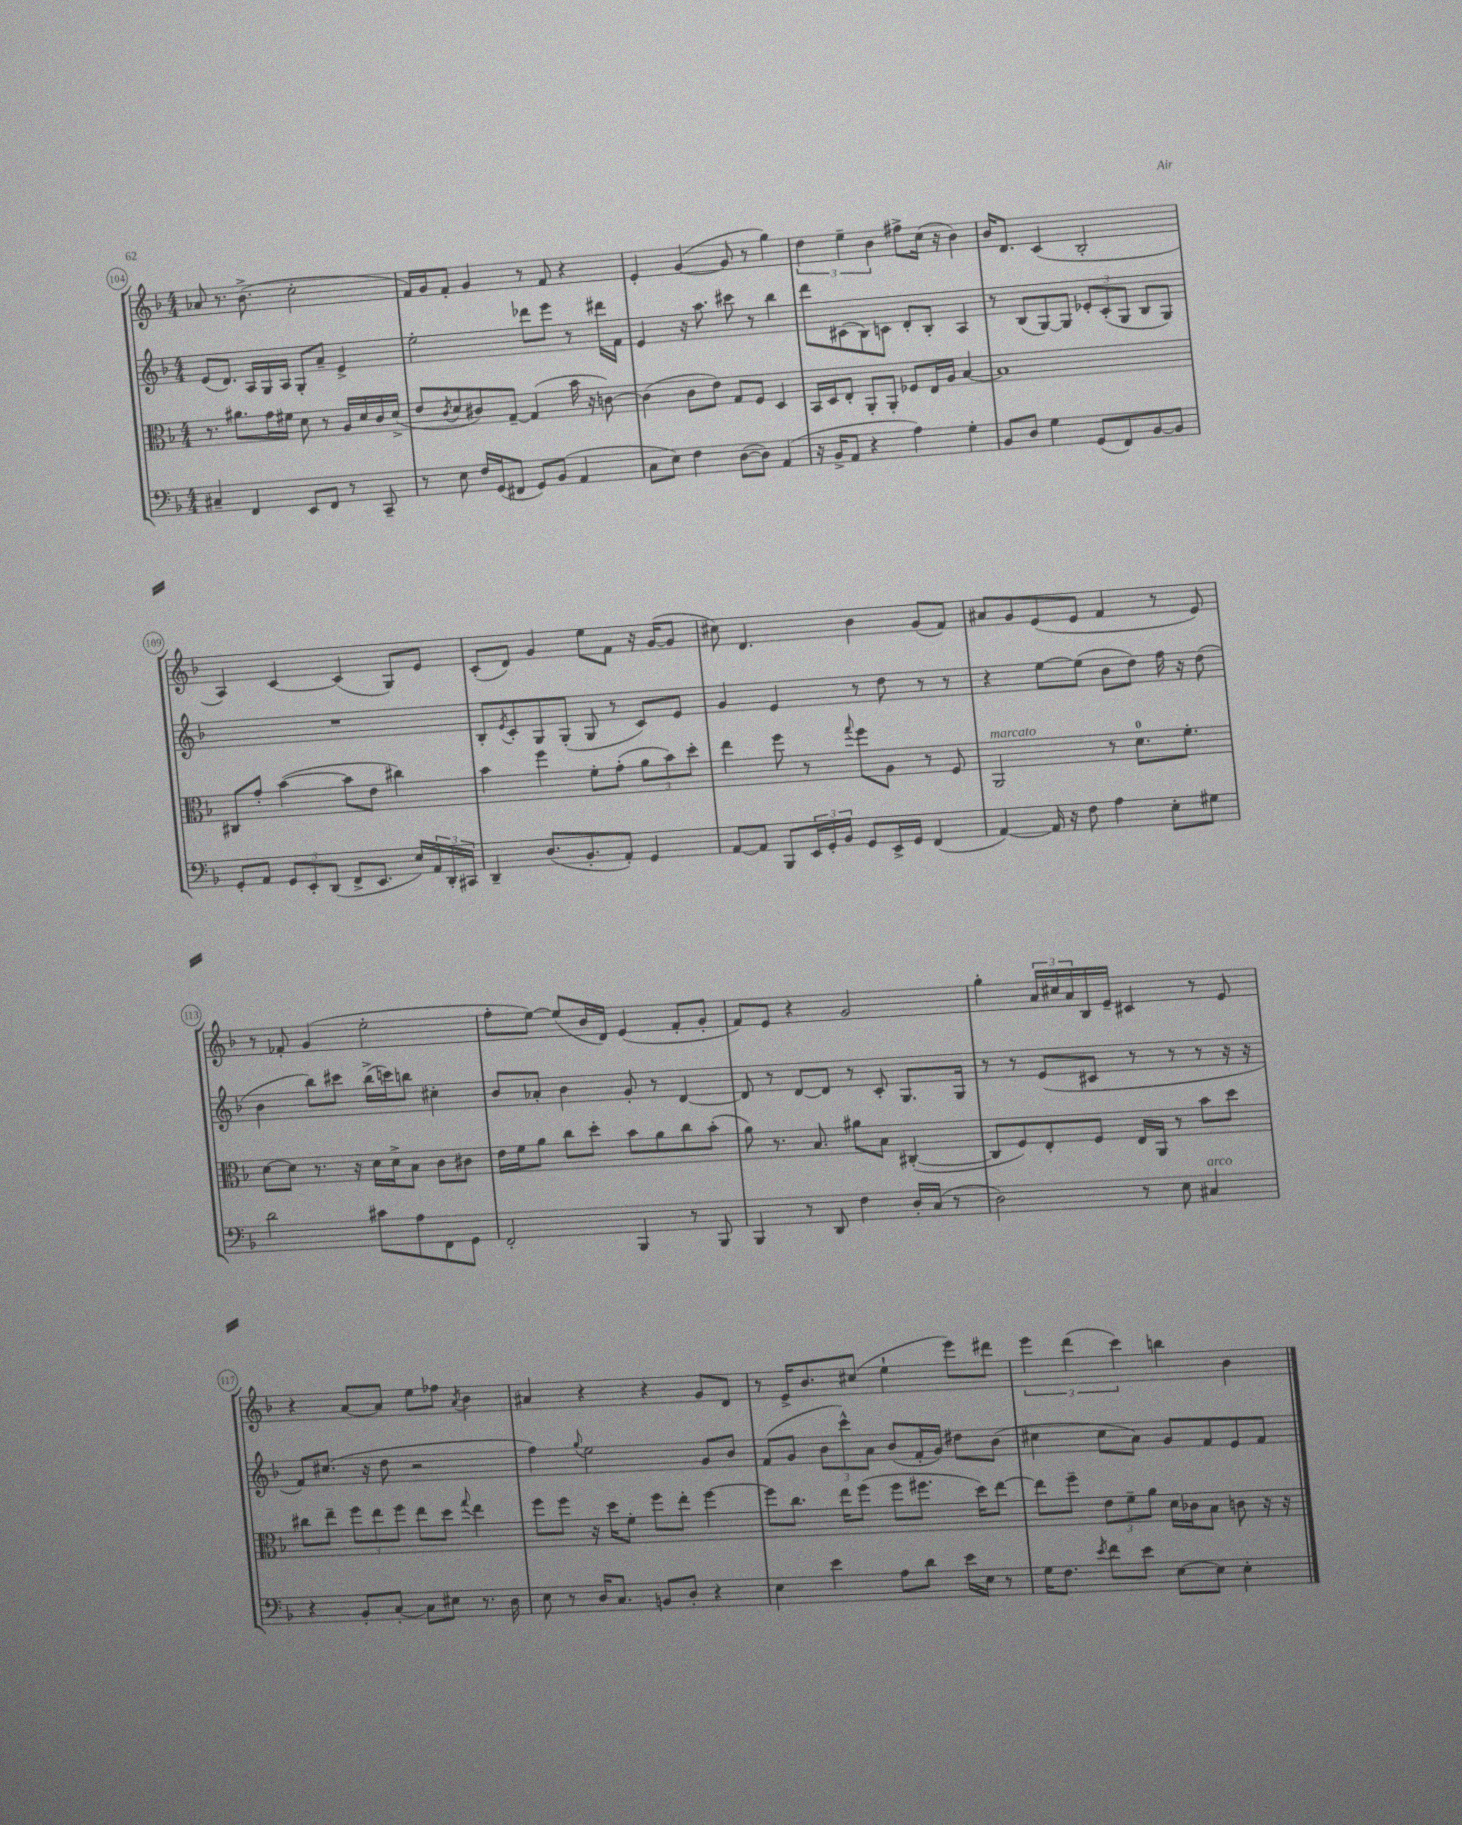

**kern	**kern	**kern	**kern
*part4	*part3	*part2	*part1
*staff4	*staff3	*staff2	*staff1
*clefF4	*clefC3	*clefG2	*clefG2
*k[b-]	*k[b-]	*k[b-]	*k[b-]
*M4/4	*M4/4	*M4/4	*M4/4
=104	=104	=104	=104
4C#X~/	8.r	(8e/L	8a-X/
.	.	8.d/J)	8.r
.	8.a#X\L	.	.
4FF/	.	.	.
.	.	16A/LL	(8.b-^\
.	16g\L	16G/	.
.	16f#X\JJ	16A/JJ	.
8EE/L	8d\	8G'/L	2cc'\
8FF/J	8r	8a~/J	.
8r	16A/LL	4e^/	.
.	16d/	.	.
8CC~/	16c/	.	.
.	(16d^/JJ	.	.
=105	=105	=105	=105
8r	8e/L	2ee'\	16f/LL)
.	.	.	16g/J
.	8qc/	.	.
8E\	8d/	.	8f'/J
16F/LL	8c#X/)	.	4g/
(16GG/J	.	.	.
8FF#X/J	[8G~/J	.	.
8GG/L)	(4G/]	8ddd-X\L	8r
(8BB-/J	.	8eee\J	8f/
4AA/	16b-\	8r	4r
.	16r	.	.
.	[8cn\)	16ddd#X\LL	.
.	.	16f\JJ	.
=106	=106	=106	=106
8C\L	(4c\]	4e/	4e'/
8E\J)	.	.	.
4F\	8c\L	16r	([4g/
.	.	8.aa\	.
.	8e\J)	.	.
([8D\L	8G/L	8ccc#X\	8g/]
8D\J])	8F/J	8r	8r
(4AA/	4D/	4bb-\	4gg\)
=107	=107	=107	=107
16r	16BB-/LL	8ddd\L	6dd\
16BB-^/KL	16D/J	.	.
8AA/J	8E'/J	(8c#X\	.
.	.	.	6ee~\
4r	8AA'/L	8B-\)	.
.	.	.	6b-\
.	8AA'/J	8cn\J	.
4A\)	8F-X/L	8d'/L	8ff#X^\L
.	16E/L	8B-'/J	(16cc\Jk
.	16A/JJ	.	16r
4G'\	[4B-/	4A/	4b-\)
=108	=108	=108	=108
8BB-/L	1B-]	8r	16b-/KL
.	.	.	8.d/J
8D/J	.	(8B-/L	.
4G\	.	[8G/)	(4c/
.	.	8G/J]	.
(8GG/L	.	12e-X'/L	2B-'/
.	.	(12c'/	.
8FF/)	.	.	.
.	.	12G/J	.
[8BB-/	.	8B-/L	.
8BB-/J]	.	8G/J)	.
!!LO:LB:g=z
=109	=109	=109	=109
8GG'/L	8C#X/L	1r	4A/)
8AA/J	8g'/J	.	.
12GG/L	([4b-\	.	[4c/
12EE'/	.	.	.
(12DD/J	.	.	.
8FF^/L	8b-\L]	.	(4c/]
8.EE/J	8e\J	.	.
.	4cc#X\)	.	8G/L)
16E/LL)	.	.	.
24AA/	.	.	8e/J
24DD'/	.	.	.
24CC#X/JJ	.	.	.
=110	=110	=110	=110
4DD~/	4b-\	8B-'/L	(8c'/L
.	.	8qe/	.
.	.	8c'/	8d/J)
(8.D/L	4ff\	8G/	4g/
.	.	(8G'/J	.
8.BB-'/	.	.	.
.	8f'\L	8G/	8ee\L
8AA'/J)	(8g'\J	8r	8f\J
4GG/	12a\L	8c/L)	16r
.	.	.	([16g/KL
.	12b-\)	.	.
.	.	8e/J	8g/J]
.	12dd'\J	.	.
=111	=111	=111	=111
[8AA/L	4ee\	4g/	8cc#X\)
8AA/J]	.	.	4.d/
8BBB-/L	8ff\	4e/	.
24EE/L	8r	.	.
24GG'/	.	.	.
24BB-/JJ	.	.	.
.	8qqgg/	.	.
8GG/L	8ff\L	8r	4b-\
16EE^/L	8A\J	8dd\	.
16GG/JJ	.	.	.
(4FF/	8r	8r	(8g/L
.	8F/	8r	8f/J)
=112	=112	=112	=112
!	!LO:TX:a:i:t=marcato	!	!
[4AA/)	2AA/	4r	8a#X/L
.	.	.	8g/
16AA/]	.	[8ee\L	(8e/
16r	.	.	.
8F\	.	(8ee\J]	8e/J
4A\	8r	8b-\L	4f/
.	8.d\L	8dd\J)	.
8E'\L	.	16ff\	8r
.	8.f'\J	16r	.
8G#X\J	.	(8dd\	8e/)
!!LO:LB:g=z
=113	=113	=113	=113
2d\	[8d\L	4b-\	8r
.	8d\J]	.	8f-X'/
.	8.r	8bb-\L)	(4g/
.	.	8ccc#X\J	.
.	16r	.	.
8c#X\L	16d\LL	(16bb-^\LL	2ee'\
.	16d^\J	16cccn\J)	.
8A\	8B-\J	8bbn\J	.
8FF\	8c\L	4cc#X'\	.
8GG\J	8c#X\J	.	.
=114	=114	=114	=114
2FF'/	16e\LL	8b-/L	8ff'\L
.	16f\J	.	.
.	8a\J	8a-X'/J	[8ee\J)
.	8cc\L	4b-\	(8ee/L]
.	8dd'\J	.	16b-/L
.	.	.	16d/JJ)
4BBB-/	8b-\L	8g'/	(4e/
.	8a\	8r	.
8r	8cc\	[4d/	8f'/L
8BBB-/	(8b-'\J	.	8g'/J
=115	=115	=115	=115
4BBB-/	8a\)	8d/]	8f/L)
.	8.r	8r	8e/J
8r	.	[8d/L	4r
.	8.B-/	.	.
8DD/	.	8d/J]	.
4F\	8a#X\L	8r	2g/
.	8B-\J	8c'/	.
16D'/LL	([4C#X'/	8.G/L	.
(16C/JJ	.	.	.
8r	.	.	.
.	.	16G/Jk	.
=116	=116	=116	=116
2D\)	8C#/L]	8r	4gg'\
.	8F/)	8r	.
.	8E'/	(8e/L	24a/LL
.	.	.	24cc#X/
.	.	.	24a/
.	8F/J	8c#X/J	16B-/
.	.	.	16e~/JJ
8r	16E/LL	8r	4c#X/
.	16AA/JJ	.	.
8E\	8r	8r	.
!LO:TX:a:i:t=arco	!	!	!
4C#X/	8b-\L	8r	8r
.	8dd\J	16r	8e/
.	.	16r	.
!!LO:LB:g=z
=117	=117	=117	=117
4r	8cc#X\L	8f/L)	4r
.	8ee~\J	(8.cc#X/J	.
8BB-'/L	12ff\L	.	[8a/L
.	.	16r	.
.	12ee\	.	.
[8C'/J	.	8dd\	8a/J]
.	12ff\J	.	.
8C\L]	8ee\L	2r	8ee\L
8E#X\J	8dd\J	.	8ff-X\J
.	8qqgg/	.	8qa/
8.r	4ee\	.	4b-\
16D\	.	.	.
=118	=118	=118	=118
8E\	8ff\L	4ff\)	4a#X/
8r	8ff\J	.	.
.	.	8qqgg/	.
16D/KL	16r	2ee\	4r
8.C/J	16dd\KL	.	.
.	8f'\J	.	.
8BBn/L	8ff\L	.	4r
8D'/J	8ee'\J	.	.
4r	[4ff\	8g/L	8g/L
.	.	8b-/J	8d/J
=119	=119	=119	=119
4E\	8ff\L]	(8f/L	8r
.	8.cc\J	8g/J	16e^/KL
.	.	.	8.b-/
4e\	.	12b-\L	.
.	16ee\KL	.	.
.	.	12ccc^^\)	.
.	(8ff\J	.	(8cc#X/J
.	.	12a\J	.
8A\L	8ff\L	(8b-/L	4ee`\
8d\J	8.ff#X\J	16f'/L	.
.	.	16g/JJ)	.
16e\LL	.	8dd#X\L	8eee\L)
16E\JJ	16dd\KL)	.	.
8r	[8ee\J	(8b-\J	8ddd#X\J
=120	=120	=120	=120
16G\KL	8ee\L]	4cc#X\	6eee\
8.F\J	.	.	.
.	8ff~\J	.	.
.	.	.	(6ddd\
8qe/	.	.	.
8f\L	12e\L	8cc#\L	.
.	12f~\	.	6ccc\)
8e\J	.	8a\J)	.
.	12a\J	.	.
[8E\L	16d\LL	8g/L	4bbn\
.	16c-X\J	.	.
8E\J]	8B-\J	8f/	.
4E'\	8cn\	8e/	4b-\
.	16r	8f/J	.
.	16r	.	.
==	==	==	==
*-	*-	*-	*-
